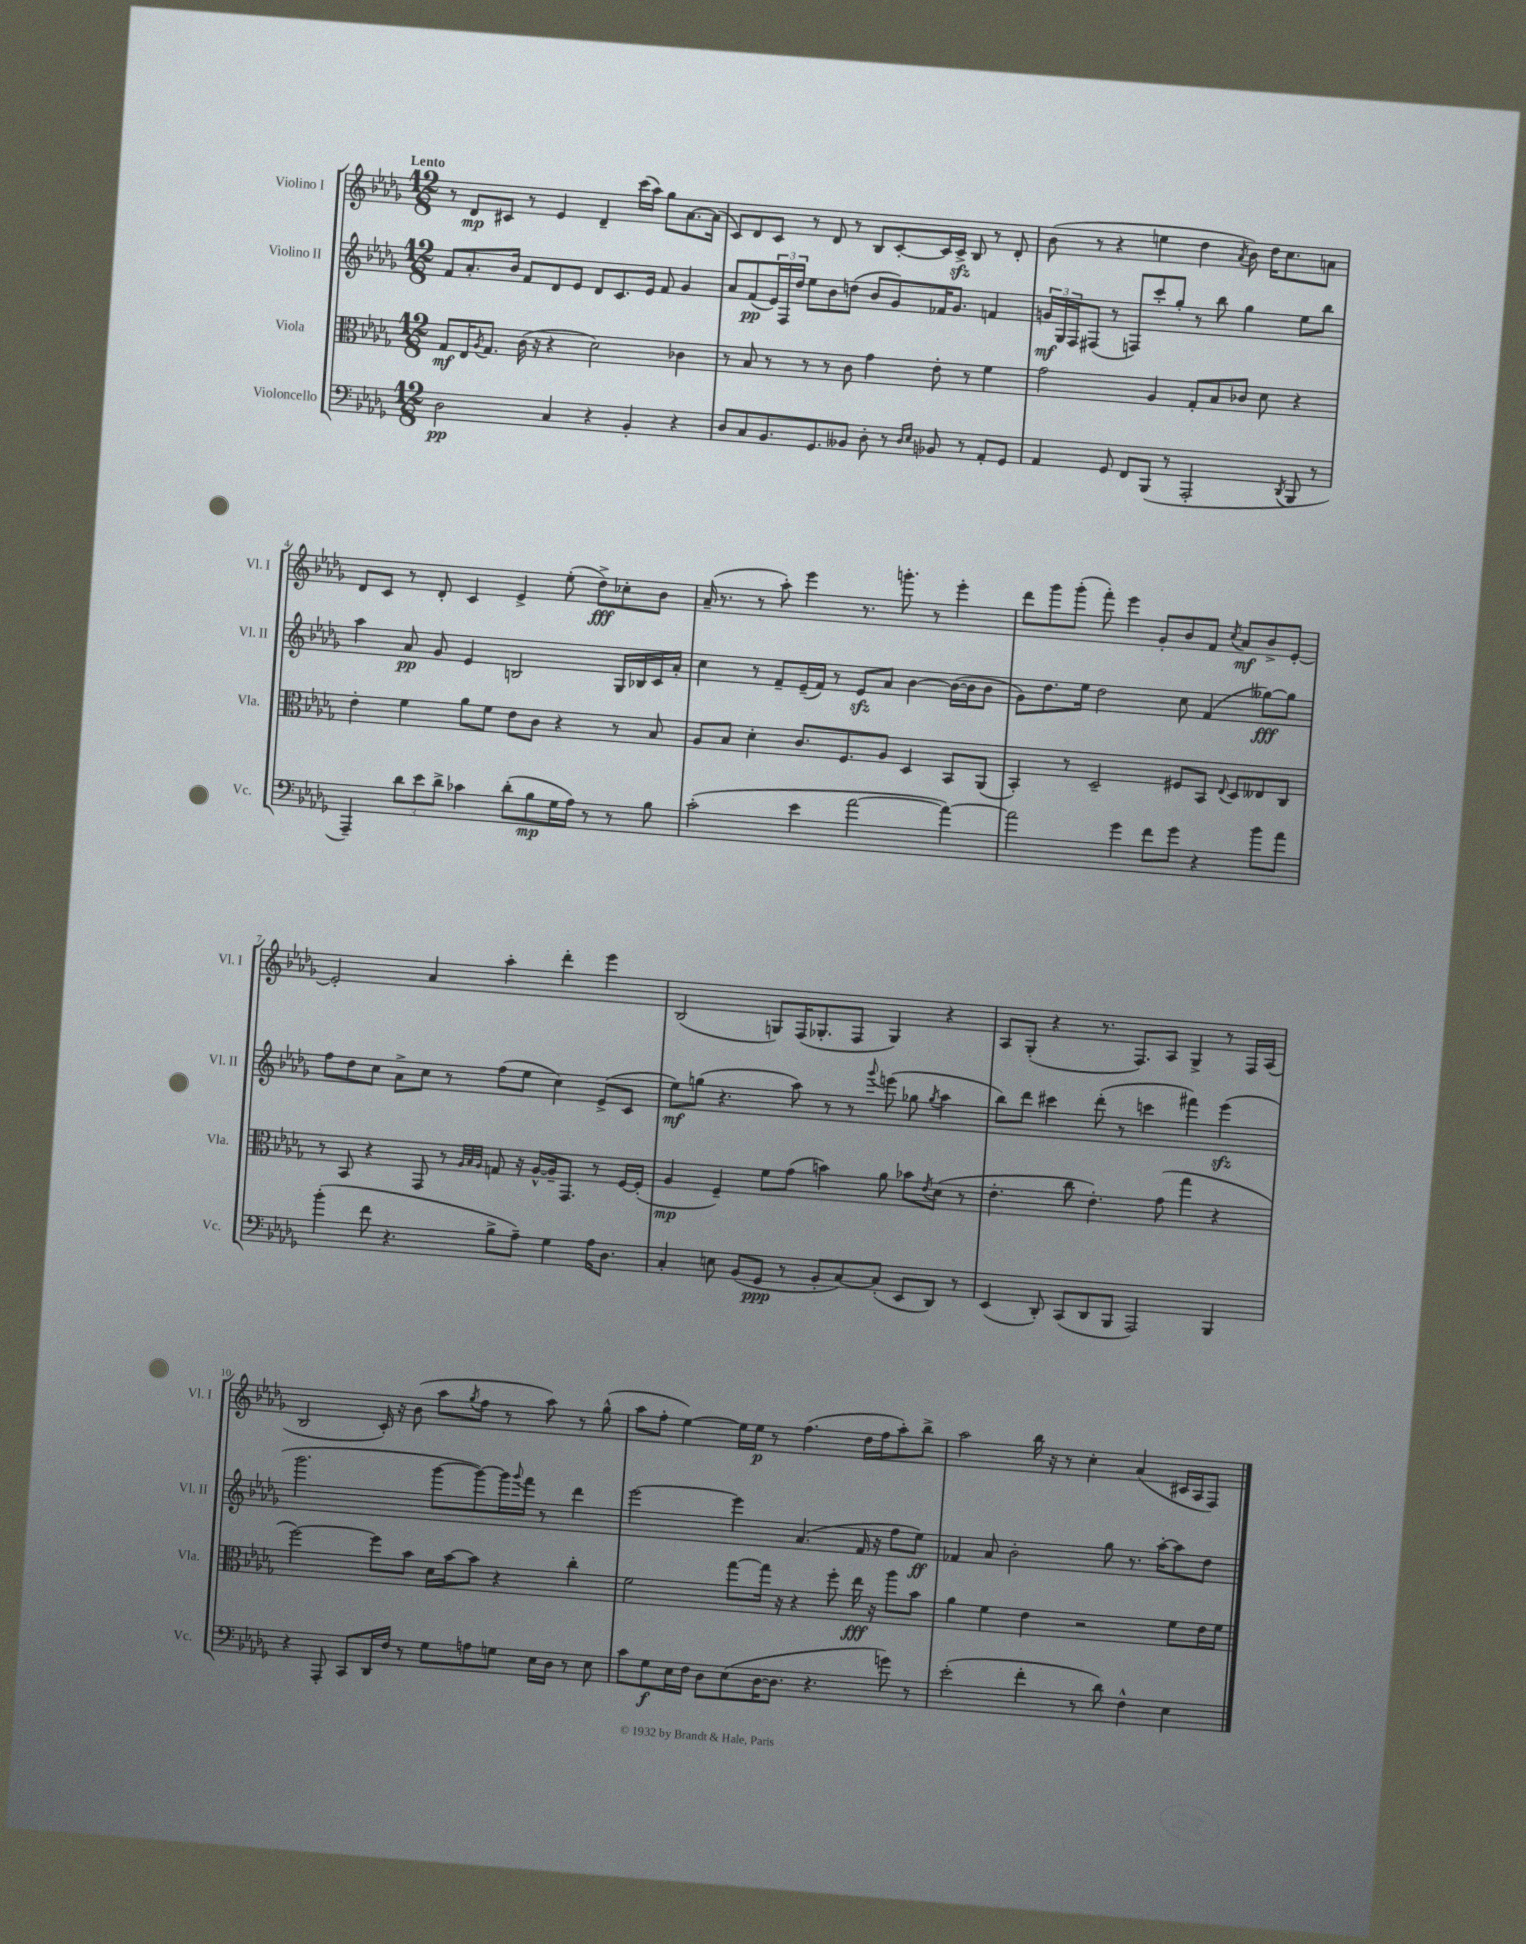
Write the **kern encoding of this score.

**kern	**dynam	**kern	**dynam	**kern	**dynam	**kern	**dynam
*part4	*part4	*part3	*part3	*part2	*part2	*part1	*part1
*staff4	*staff4	*staff3	*staff3	*staff2	*staff2	*staff1	*staff1
*I"Violoncello	*	*I"Viola	*	*I"Violino II	*	*I"Violino I	*
*I'Vc.	*	*I'Vla.	*	*I'Vl. II	*	*I'Vl. I	*
*clefF4	*	*clefC3	*	*clefG2	*	*clefG2	*
*k[b-e-a-d-g-]	*	*k[b-e-a-d-g-]	*	*k[b-e-a-d-g-]	*	*k[b-e-a-d-g-]	*
*M12/8	*	*M12/8	*	*M12/8	*	*M12/8	*
=1	=1	=1	=1	=1	=1	=1	=1
!	!	!	!	!	!	!LO:TX:a:B:t=Lento	!
2D-\	pp	8G-/L	mf	8f/L	.	8r	.
.	.	16E-/K	.	8.a-'/	.	8d-/L	mp
.	.	8qA-/	.	.	.	.	.
.	.	8.G-/J	.	.	.	.	.
.	.	.	.	.	.	8c#X/J	.
.	.	.	.	16b-/Jk	.	.	.
.	.	(16c\	.	8f/L	.	8r	.
.	.	16r	.	.	.	.	.
4C/	.	4r	.	8d-/	.	4e-/	.
.	.	.	.	8e-/J	.	.	.
4r	.	2d-\)	.	8d-/L	.	4d-~/	.
.	.	.	.	8.c/	.	.	.
4BB-'/	.	.	.	.	.	(16ccc\LL	.
.	.	.	.	16e-/Jk	.	16aa-\JJ)	.
.	.	.	.	8f/	.	8gg-\L	.
4r	.	4c-X\	.	4g-/	.	[8.a-\	.
.	.	.	.	.	.	(16a-\Jk]	.
=2	=2	=2	=2	=2	=2	=2	=2
8D-/L	.	8r	.	8a-/L	.	8c/L)	.
8C/	.	8B-/	.	(8f/	pp	8d-/	.
8.BB-/	.	8r	.	24e-/L)	.	8c/J	.
.	.	.	.	24F/	.	.	.
.	.	.	.	24dd-/JJ	.	.	.
.	.	8r	.	8ee-\L	.	8r	.
8.GG-/	.	.	.	.	.	.	.
.	.	8r	.	8b-\	.	8d-/	.
8BB--X/J	.	8c\	.	(8ddn\J	.	8r	.
8D-'\	.	4g-\	.	8b-/L	.	8B-/L	.
8r	.	.	.	8g-/)	.	[8c'/	.
16qqD-/LL	.	.	.	.	.	.	.
16qqE-/JJ	.	.	.	.	.	.	.
8BB-X/	.	8e-'\	.	16f-X/K	.	16c/L]	.
.	.	.	.	8.g-/J	.	16czz^/JJ	.
8r	.	8r	.	.	.	8B-/	.
8AA-'/L	.	4f\	.	4fn/	.	8r	.
8GG-/J	.	.	.	.	.	8d-'/	.
=3	=3	=3	=3	=3	=3	=3	=3
4AA-/	.	2g-\	.	24gn/LL	mf	(8b-\	.
.	.	.	.	24G-/	.	.	.
.	.	.	.	24F/J	.	.	.
.	.	.	.	(8F#X/J	.	8r	.
8GG-/	.	.	.	8r	.	4r	.
8FF/L	.	.	.	8Fn/L)	.	.	.
(8BBB-/J	.	4A-/	.	8ccc'/	.	4een\	.
8r	.	.	.	8gg-'/J	.	.	.
2AAA-'/	.	8G-'/L	.	8r	.	4dd-\	.
.	.	8B-/	.	8bb-\	.	.	.
.	.	.	.	.	.	8qa-/	.
.	.	8c-X/J	.	4gg-\	.	8b-\)	.
.	.	8d-\	.	.	.	16dd-\KL	.
.	.	.	.	.	.	8.cc\	.
8qDD-/	.	.	.	.	.	.	.
8BBB-/	.	4r	.	8ee-\L	.	.	.
8r	.	.	.	8bb-\J	.	8an\J	.
!!LO:LB:g=z
=4	=4	=4	=4	=4	=4	=4	=4
4AAA-~/)	.	4e-'\	.	4aa-\	.	8d-/L	.
.	.	.	.	.	.	8c/J	.
12d-\L	.	4f\	.	8a-/	pp	8r	.
12e-\	.	.	.	.	.	.	.
.	.	.	.	8g-/	.	8d-'/	.
12d-^\J	.	.	.	.	.	.	.
4c-X\	.	8a-\L	.	4e-/	.	4c/	.
.	.	8f\J	.	.	.	.	.
(8d-'\L	.	8e-\L	.	2Bn/	.	4e-^/	.
8B-\	mp	8c\J	.	.	.	.	.
16G-\L	.	4r	.	.	.	(8ee-'\	.
16A-\JJ)	.	.	.	.	.	.	.
8r	.	.	.	.	.	8dd-^\L)	fff
8r	.	8r	.	16G-/LL	.	8cc-X'\	.
.	.	.	.	16B-X/	.	.	.
8B-\	.	8B-/	.	16c/	.	8b-\J	.
.	.	.	.	16a-'/JJ	.	.	.
=5	=5	=5	=5	=5	=5	=5	=5
(2c'\	.	8A-/L	.	4cc\	.	(16a-~/	.
.	.	.	.	.	.	8.r	.
.	.	8B-/J	.	.	.	.	.
.	.	4d-'\	.	8r	.	8r	.
.	.	.	.	8f~/L	.	8aa-'\)	.
4e-\	.	8.c/L	.	(16e-~/L	.	4eee-\	.
.	.	.	.	16f/JJ)	.	.	.
.	.	.	.	8r	.	.	.
.	.	8.F/	.	.	.	.	.
[2a-\	.	.	.	8e-zz/L	.	8.r	.
.	.	8A-/J	.	8a-/J	.	.	.
.	.	.	.	.	.	8.gggn'\	.
.	.	4D-/	.	[4b-\	.	.	.
.	.	.	.	.	.	8r	.
4a-\_)	.	8BB-/L	.	(16b-\LL_	.	4eee-'\	.
.	.	.	.	16b-\J]	.	.	.
.	.	(8AA-/J	.	8b-\J	.	.	.
=6	=6	=6	=6	=6	=6	=6	=6
2a-\]	.	4BB-'/)	.	8g-\L)	.	8ddd-\L	.
.	.	.	.	8.dd-\	.	8ggg-\	.
.	.	8r	.	.	.	(8ggg-'\J	.
.	.	.	.	16ee-\Jk	.	.	.
.	.	2D-~/	.	2dd-\	.	8fff'\)	.
4g-\	.	.	.	.	.	4eee-\	.
8f\L	.	.	.	.	.	8g-'/L	.
8g-\J	.	8F#X/L	.	8cc\	.	8b-/	.
4r	.	8BB-/J	.	(4f/	.	8f/J	.
.	.	8qqE-/	.	.	.	8qcc/	.
.	.	8D-/L	.	.	.	8a-/L	mf
8b-\L	.	8E--X/	.	[8gg--X\L)	fff	8b-^/	.
8a-\J	.	8C/J	.	8gg--\J]	.	[8e-'/J	.
!!LO:LB:g=z
=7	=7	=7	=7	=7	=7	=7	=7
(4b-'\	.	8r	.	8ff\L	.	2e-'/]	.
.	.	8BB-/	.	8dd-\	.	.	.
8f\	.	4r	.	8cc\J	.	.	.
4.r	.	.	.	8a-^\L	.	.	.
.	.	8GG-/	.	8cc\J	.	4a-/	.
.	.	8r	.	8r	.	.	.
.	.	32qqA-/LLL	.	.	.	.	.
.	.	32qqB-/	.	.	.	.	.
.	.	32qqA-/JJJ	.	.	.	.	.
8B-^\L	.	8Gn/	.	(8ff\L	.	4aa-'\	.
8A-~\J)	.	16r	.	8ee-\J	.	.	.
.	.	[16A-^^/LL	.	.	.	.	.
4G-\	.	16A-~/J]	.	4cc\)	.	4ddd-'\	.
.	.	8.GG-/J	.	.	.	.	.
16A-\KL	.	8r	.	(8e-^/L	.	4eee-\	.
8.D-\J	.	.	.	.	.	.	.
.	.	[16F/LL	.	8c/J	.	.	.
.	.	(16F'/JJ]	.	.	.	.	.
=8	=8	=8	=8	=8	=8	=8	=8
4C'/	.	4A-/	mp	8ee-\L)	mf	(2B-/	.
.	.	.	.	(8ggn\J	.	.	.
8En\	.	4F~/)	.	4.r	.	.	.
(8BB-/L	.	.	.	.	.	.	.
8GG-/J	ppp	8f\L	.	.	.	8Gn/L)	.
8r	.	(8g-\J	.	8aa-\)	.	(16F/K	.
.	.	.	.	.	.	8.G-X'/	.
8BB-'/L	.	4bn\)	.	8r	.	.	.
[8C/)	.	.	.	8r	.	8F/J	.
.	.	.	.	8qqggg-/	.	.	.
(8C'/J]	.	8a-\	.	(8eeen\	.	4G-/)	.
8EE-/L	.	8b-X\L	.	8gg-X\	.	.	.
.	.	8qe-/	.	8qgg-/	.	.	.
8DD-/J)	.	(8d-\J	.	4aa-\	.	4r	.
8r	.	8r	.	.	.	.	.
=9	=9	=9	=9	=9	=9	=9	=9
(4EE-/	.	4.e-'\	.	8bb-\L)	.	8A-/L	.
.	.	.	.	8ddd-\J	.	(8G-'/J	.
8DD-'/)	.	.	.	4ccc#X\	.	4r	.
(8CC/L	.	8cc\	.	.	.	.	.
8DD-/	.	4.e-'\)	.	(8ddd-'\	.	8.r	.
8BBB-/J	.	.	.	8r	.	.	.
.	.	.	.	.	.	8.F/L)	.
2AAA-/)	.	.	.	4cccn\	.	.	.
.	.	(8g-\	.	.	.	8A-/J	.
.	.	4gg-\	.	4fff#X\)	.	4G-^/	.
4BBB-/	.	4r	.	(4eee-zz\	.	8r	.
.	.	.	.	.	.	16F/LL	.
.	.	.	.	.	.	(16A-/JJ	.
!!LO:LB:g=z
=10	=10	=10	=10	=10	=10	=10	=10
4r	.	[2ff\)	.	2.ggg-\	.	2B-/	.
8AAA-'/	.	.	.	.	.	.	.
8CC/L	.	.	.	.	.	.	.
16DD-/L	.	8ff\L]	.	.	.	16c'/)	.
16F/JJ	.	.	.	.	.	16r	.
8r	.	8b-\J	.	.	.	(8b-\	.
8G-\L	.	16d-\LL	.	[8ggg-\L	.	8aa-\L	.
.	.	[16b-\J	.	.	.	.	.
.	.	.	.	.	.	8qgg-/	.
8An\	.	8b-\J]	.	8ggg-\_)	.	8ff\J	.
8Gn\J	.	4r	.	16ggg-\L]	.	8r	.
.	.	.	.	8qqggg-/	.	.	.
.	.	.	.	16fff\JJ	.	.	.
16E-\LL	.	.	.	8r	.	8aa-\)	.
16D-\JJ	.	.	.	.	.	.	.
8r	.	4cc'\	.	4ddd-\	.	8r	.
8E-\	.	.	.	.	.	(8gg-^^\	.
=11	=11	=11	=11	=11	=11	=11	=11
8c\L	.	2f\	.	[2eee-\	.	8aa-\L	.
8G-\	f	.	.	.	.	8ff'\J	.
16E-\L	.	.	.	.	.	[4ee-\)	.
16F\JJ	.	.	.	.	.	.	.
8D-\L	.	.	.	.	.	.	.
(8E-\	.	[8gg-\L	.	4eee-\]	.	16ee-\LL]	.
.	.	.	.	.	.	16ee-\JJ	p
[16D-\K	.	16gg-\Jk]	.	.	.	8r	.
8.D-\J]	.	16r	.	.	.	.	.
.	.	4r	.	(4.a-/	.	(4.ff\	.
4.r	.	.	.	.	.	.	.
.	.	8ff'\	.	.	.	.	.
.	.	16ee-\	fff	16f/	.	16dd-\LL	.
.	.	16r	.	16r	.	16ff\J	.
8gn\)	.	8aa-\L	.	8ff\L	.	8aa-'\)	.
8r	.	8b-\J	.	8ee-\J)	ff	8bb-^\J	.
=12	=12	=12	=12	=12	=12	=12	=12
(2e-'\	.	4a-\	.	4f-X/	.	2aa-\	.
.	.	4f\	.	8a-/	.	.	.
.	.	.	.	2b-'\	.	.	.
4f'\	.	4e-\	.	.	.	16bb-\	.
.	.	.	.	.	.	16r	.
.	.	.	.	.	.	8r	.
8r	.	2r	.	.	.	4cc'\	.
8d-\)	.	.	.	8gg-\	.	.	.
4F^^\	.	.	.	8.r	.	(4a-/	.
.	.	.	.	[16aa-'\KL	.	.	.
4E-\	.	8f\L	.	8aa-\]	.	16c#X/LL	.
.	.	.	.	.	.	16A-/J	.
.	.	16e-\L	.	8dd-\J	.	8F/J)	.
.	.	16f\JJ	.	.	.	.	.
==	==	==	==	==	==	==	==
*-	*-	*-	*-	*-	*-	*-	*-
